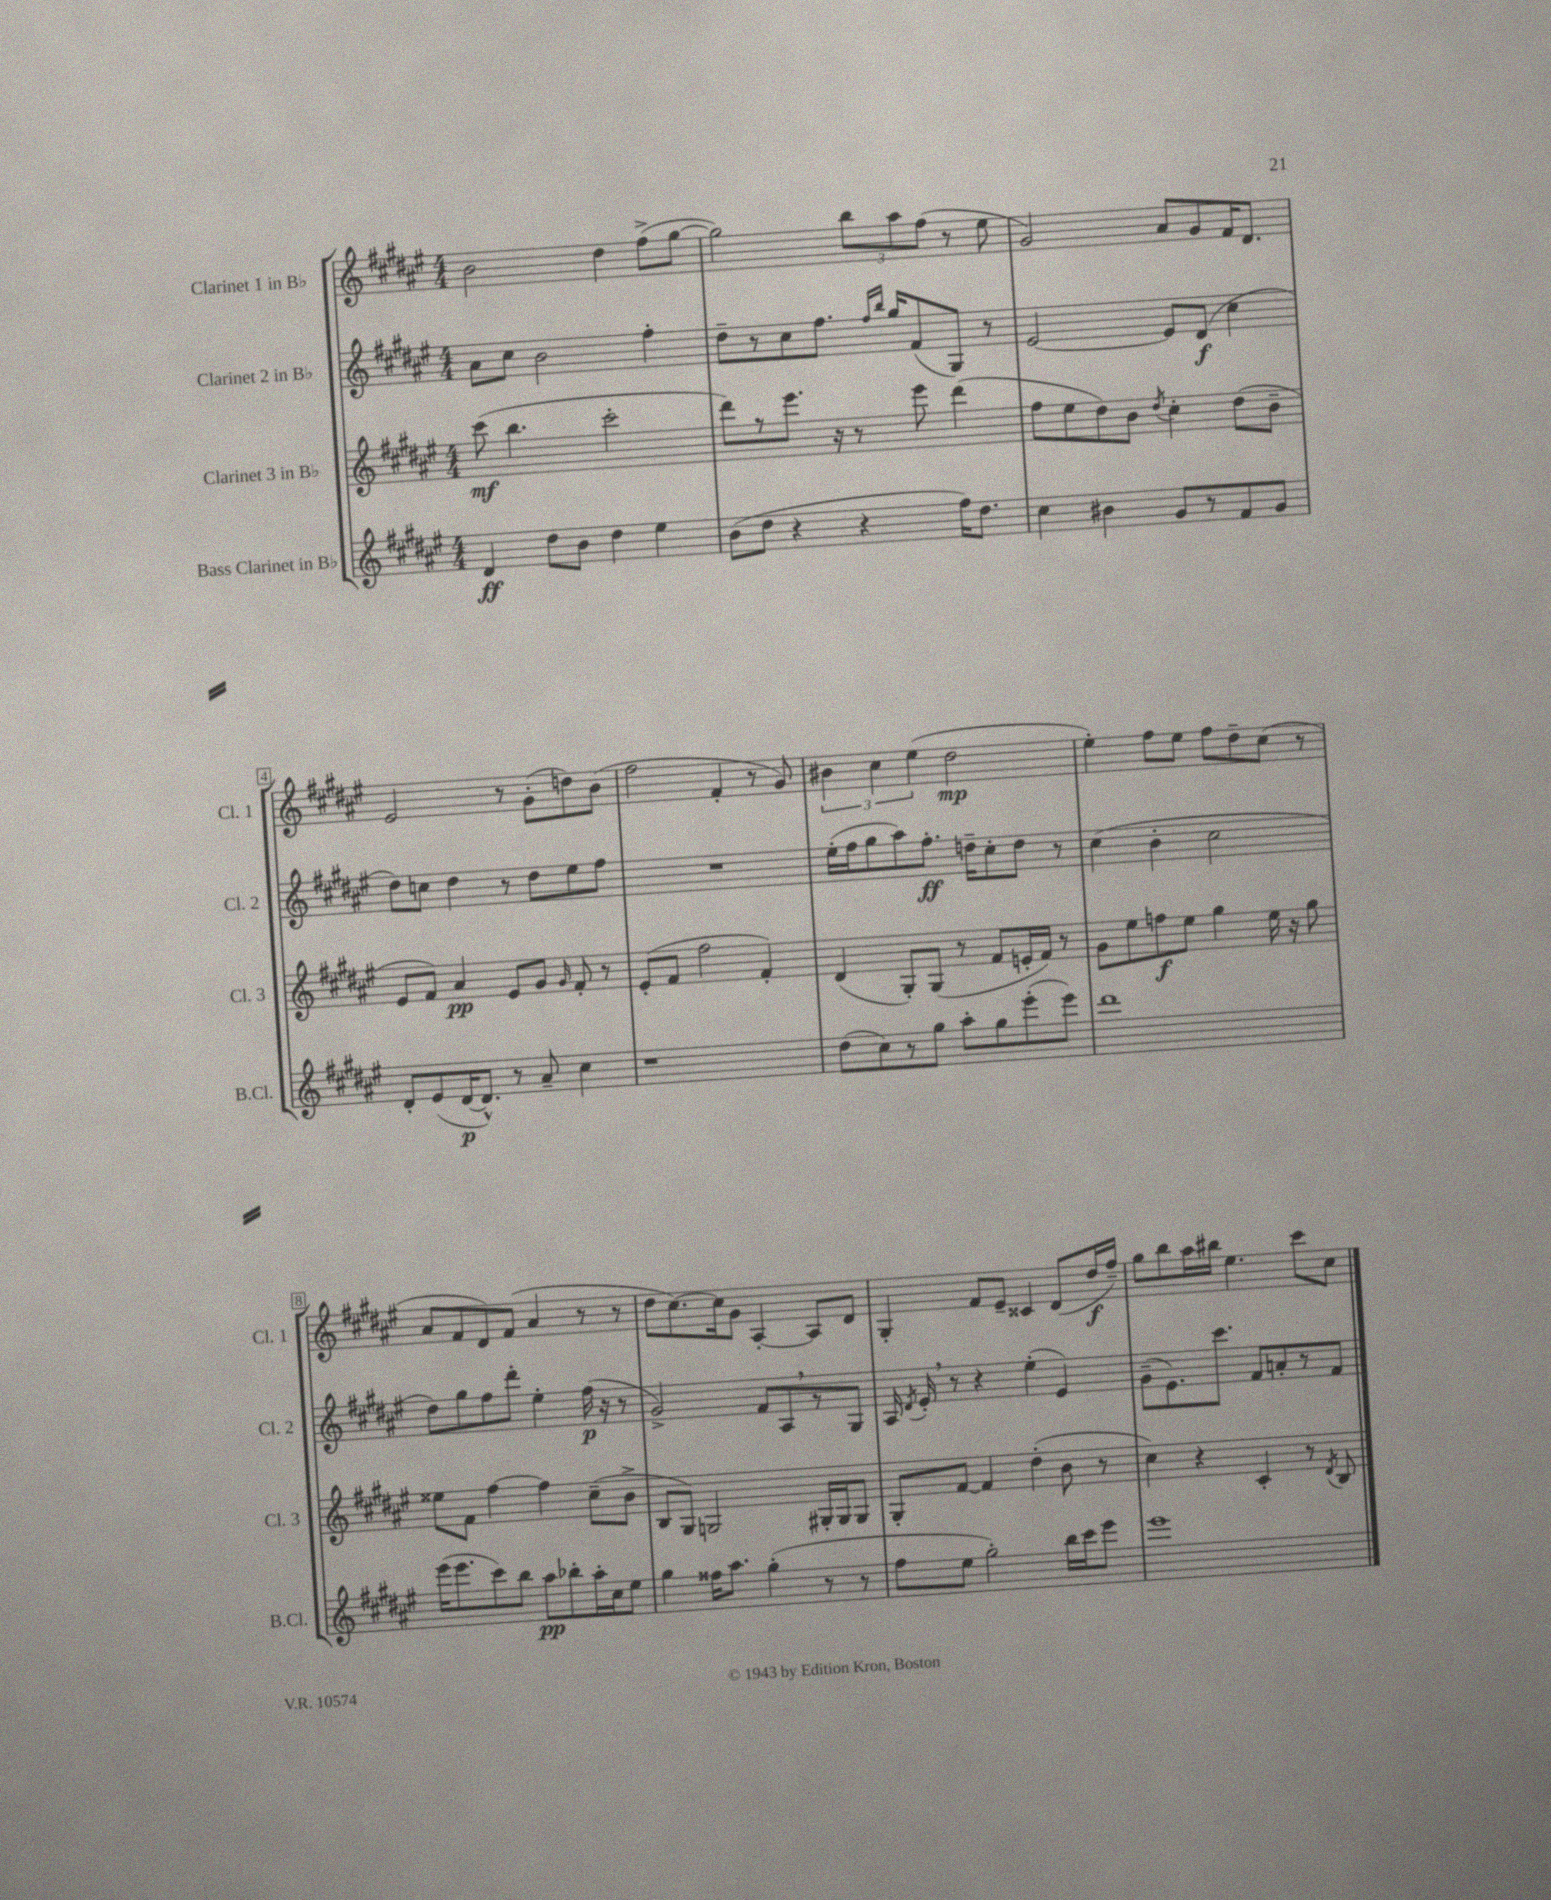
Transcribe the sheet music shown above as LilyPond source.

<<
\new StaffGroup <<
\new Staff = "s0" \with { instrumentName = "Clarinet 1 in Bb" shortInstrumentName = "Cl. 1" } {
    \clef treble \key fis \major \numericTimeSignature \time 4/4
    \autoBeamOff b'2 dis''4 fis''8[->( gis''8]~ |
    gis''2) \tuplet 3/2 { b''8[ ais''8 fis''8]( } r8 eis''8 |
    gis'2) ais'8[ gis'8 fis'16 dis'8.] |
    eis'2 r8 gis'8[-.( d''8) b'8]( |
    fis''2 fis'4-. r8 gis'8) |
    \tuplet 3/2 { bis'4 cis''4 eis''4( } dis''2\mp |
    eis''4-.) fis''8[ eis''8] fis''8[ dis''8-- cis''8]( r8 |
    ais'8[ fis'8 dis'8) fis'8]( ais'4 r8 r8 |
    dis''8[ cis''8.~) cis''16 gis'8] ais4~-. ais8[ dis'8] |
    gis4-. fis'8[ eis'8]-- cisis'4 dis'8[( dis''16\f fis''16]--) |
    gis''8[ b''8 ais''16 bis''16] eis''4. cis'''8[ cis''8] \bar "|." |
}
\new Staff = "s1" \with { instrumentName = "Clarinet 2 in Bb" shortInstrumentName = "Cl. 2" } {
    \clef treble \key fis \major \numericTimeSignature \time 4/4
    \autoBeamOff ais'8[ cis''8] b'2 fis''4-. |
    dis''8[-- r8 cis''8 fis''8.] \grace { fis''16[ b''16] } gis''16[ fis'8( gis8]) r8 |
    eis'2~ eis'8[ dis'8]\f( cis''4 |
    dis''8[) c''8] dis''4 r8 dis''8[ eis''8 fis''8] |
    R1 |
    eis''16[-.( fis''16 gis''8 ais''8) fis''8.]-.\ff d''16[-- cis''8-. d''8] r8 |
    cis''4( b'4-. cis''2 |
    dis''8[) gis''8 fis''8 dis'''8]-. eis''4-. fis''16\p( r16 r8 |
    gis'2->) fis'8[ ais8 \breathe r8 gis8] |
    ais16 \acciaccatura { dis'8 } eis'16-. \breathe r8 r4 eis''4-.( eis'4) |
    gis'8[--( eis'8.) cis'''8.] fis'8[ a'8-. r8 fis'8] \bar "|." |
}
\new Staff = "s2" \with { instrumentName = "Clarinet 3 in Bb" shortInstrumentName = "Cl. 3" } {
    \clef treble \key fis \major \numericTimeSignature \time 4/4
    \autoBeamOff cis'''8\mf( b''4. cis'''2-. |
    dis'''8[) r8 eis'''8.] r16 r8 eis'''8 dis'''4( |
    fis''8[ eis''8 dis''8) b'8] \acciaccatura { dis''8 } cis''4-. dis''8[( b'8]-- |
    eis'8[ fis'8]) ais'4\pp eis'8[ gis'8] \grace { gis'16 } fis'8-. r8 |
    eis'8[-.( fis'8] fis''2 fis'4-.) |
    dis'4( gis8[-.) gis8]( r8 fis'8[ e'16-. fis'16]) r8 |
    gis'8[ eis''8 f''8\f eis''8] gis''4 eis''16 r16 gis''8 |
    eisis''8[ fis'8] fis''4~ fis''4 cis''8[--( b'8]-> |
    b8[ gis8]) g2 gis16[-. gis16 gis8] |
    gis8[-. fis'8]~ fis'4 dis''4-.( b'8 r8 |
    cis''4) r4 cis'4-. r8 \acciaccatura { dis'8 } b8 \bar "|." |
}
\new Staff = "s3" \with { instrumentName = "Bass Clarinet in Bb" shortInstrumentName = "B.Cl." } {
    \clef treble \key fis \major \numericTimeSignature \time 4/4
    \autoBeamOff dis'4\ff dis''8[ b'8] dis''4 eis''4 |
    b'8[( dis''8] r4 r4 fis''16[) dis''8.] |
    cis''4 bis'4 gis'8[ r8 fis'8 gis'8] |
    dis'8[-. eis'8( dis'16~\p dis'8.]-^) r8 ais'8-- cis''4 |
    r1 |
    dis''8[( cis''8) r8 gis''8] ais''8[-. gis''8 eis'''8-.( eis'''8]) |
    dis'''1 |
    eis'''16[( eis'''8. cis'''8) b''8] ais''8[\pp bes''8-. ais''16-. cis''16 eis''8] |
    gis''4 fisis''16[ ais''8.] gis''4-.( r8 r8 |
    fis''8[ eis''8] gis''2-.) b''16[ cis'''16 eis'''8] |
    eis'''1 \bar "|." |
}
>>
>>
\layout { \context { \Score \override BarNumber.stencil = #(make-stencil-boxer 0.1 0.3 ly:text-interface::print) } }
